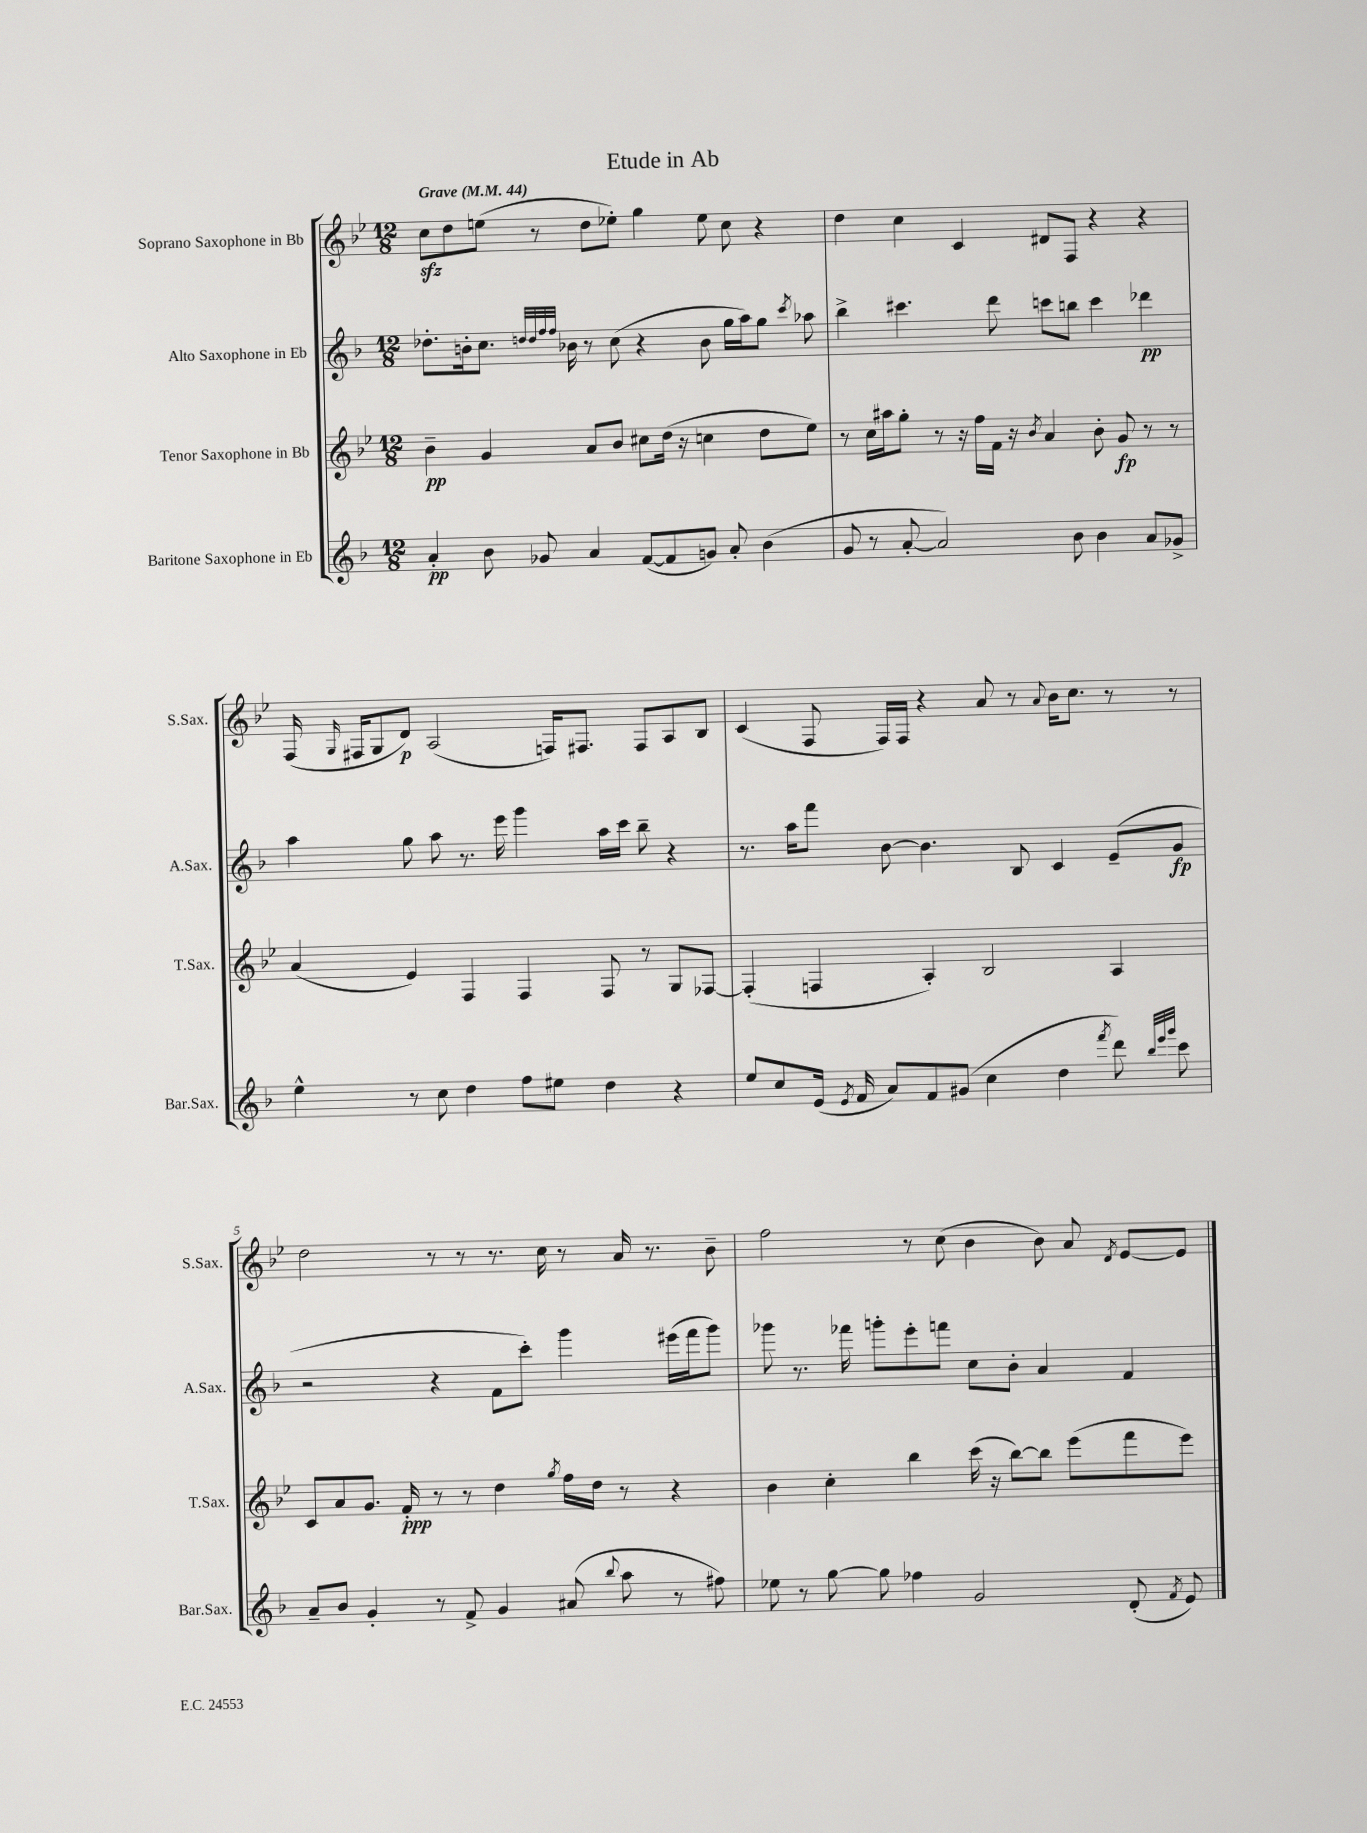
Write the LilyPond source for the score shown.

\header { title = "Etude in Ab" }
<<
\new StaffGroup <<
\new Staff = "s0" \with { instrumentName = "Soprano Saxophone in Bb" shortInstrumentName = "S.Sax." } {
    \clef treble \key bes \major \numericTimeSignature \time 12/8 \tempo "Grave" 4 = 44
    \autoBeamOff c''8[\sfz d''8 e''8]( r8 d''8[ ees''8]-.) g''4 ees''8 c''8 r4 |
    d''4 c''4 c'4 dis'8[ f8] r4 r4 |
    f16( \grace { g16 } fis16[ g8 d'8]\p) a2( f16[) fis8.] fis8[ a8 bes8] |
    c'4( f8 f16[) f16] r4 a'8 r8 \appoggiatura { a'8 } bes'16[ c''8.] r8 r8 |
    d''2 r8 r8 r8. c''16 r8 a'16 r8. bes'8-- |
    f''2 r8 c''8( bes'4 bes'8) a'8 \acciaccatura { d'8 } ees'8[~ ees'8] \bar "|." |
}
\new Staff = "s1" \with { instrumentName = "Alto Saxophone in Eb" shortInstrumentName = "A.Sax." } {
    \clef treble \key f \major \numericTimeSignature \time 12/8
    \autoBeamOff des''8.[-. b'16-. c''8.] \grace { d''32[ d''32 f''32 f''32] } bes'16 r8 c''8( r4 bes'8 g''16[ a''16) g''8] \acciaccatura { c'''8 } aes''8 |
    bes''4-> cis'''4. d'''8 c'''8[ b''8] c'''4 des'''4\pp |
    a''4 g''8 a''8 r8. e'''16 g'''4 a''16[ c'''16] bes''8-- r4 |
    r8. a''16[ f'''8] bes'8~ bes'4. bes8 c'4 e'8[--( g'8]\fp |
    r2 r4 f'8[ c'''8]-.) g'''4 eis'''16[( f'''16 g'''8]) |
    ges'''8 r8. fes'''16 g'''8[-. e'''8-. f'''8] c''8[ bes'8]-. a'4 f'4 \bar "|." |
}
\new Staff = "s2" \with { instrumentName = "Tenor Saxophone in Bb" shortInstrumentName = "T.Sax." } {
    \clef treble \key bes \major \numericTimeSignature \time 12/8
    \autoBeamOff bes'4--\pp g'4 a'8[ bes'8] cis''8[ d''16]( r16 c''4 d''8[ ees''8]) |
    r8 c''16[ ais''16 g''8]-. r8 r16 f''16[ f'16] r16 \acciaccatura { bes'8 } a'4 bes'8-. g'8\fp r8 r8 |
    a'4( ees'4) f4 f4 f8 r8 g8[ fes8]~ |
    fes4-.( f4 a4-.) bes2 a4 |
    c'8[ a'8 g'8.] f'16-.\ppp r8 r8 d''4 \acciaccatura { g''8 } f''16[ d''16] r8 r4 |
    bes'4 c''4-. bes''4 c'''16( r16 bes''8[~) bes''8] ees'''8[( f'''8 ees'''8]) \bar "|." |
}
\new Staff = "s3" \with { instrumentName = "Baritone Saxophone in Eb" shortInstrumentName = "Bar.Sax." } {
    \clef treble \key f \major \numericTimeSignature \time 12/8
    \autoBeamOff a'4-.\pp bes'8 ges'8 a'4 f'8[~( f'8 g'8]) a'8-. bes'4( |
    g'8 r8 a'8~-. a'2) bes'8 bes'4 a'8[ ges'8]-> |
    e''4-^ r8 c''8 d''4 f''8[ eis''8] d''4 r4 |
    e''8[ c''8 e'16]( \acciaccatura { e'8 } f'16 a'8[) f'8 gis'8]( c''4 d''4 \acciaccatura { f'''8 } d'''8) \grace { bes''32[ e'''32 g'''32] } c'''8 |
    a'8[-- bes'8] g'4-. r8 f'8-> g'4 ais'8( \appoggiatura { bes''8 } a''8 r8 fis''8) |
    ees''8 r8 g''8~ g''8 fes''4 g'2 d'8-.( \acciaccatura { f'8 } e'8) \bar "|." |
}
>>
>>
\layout { \context { \Score \override BarNumber.break-visibility = ##(#f #t #t) barNumberVisibility = #(every-nth-bar-number-visible 5) } }
